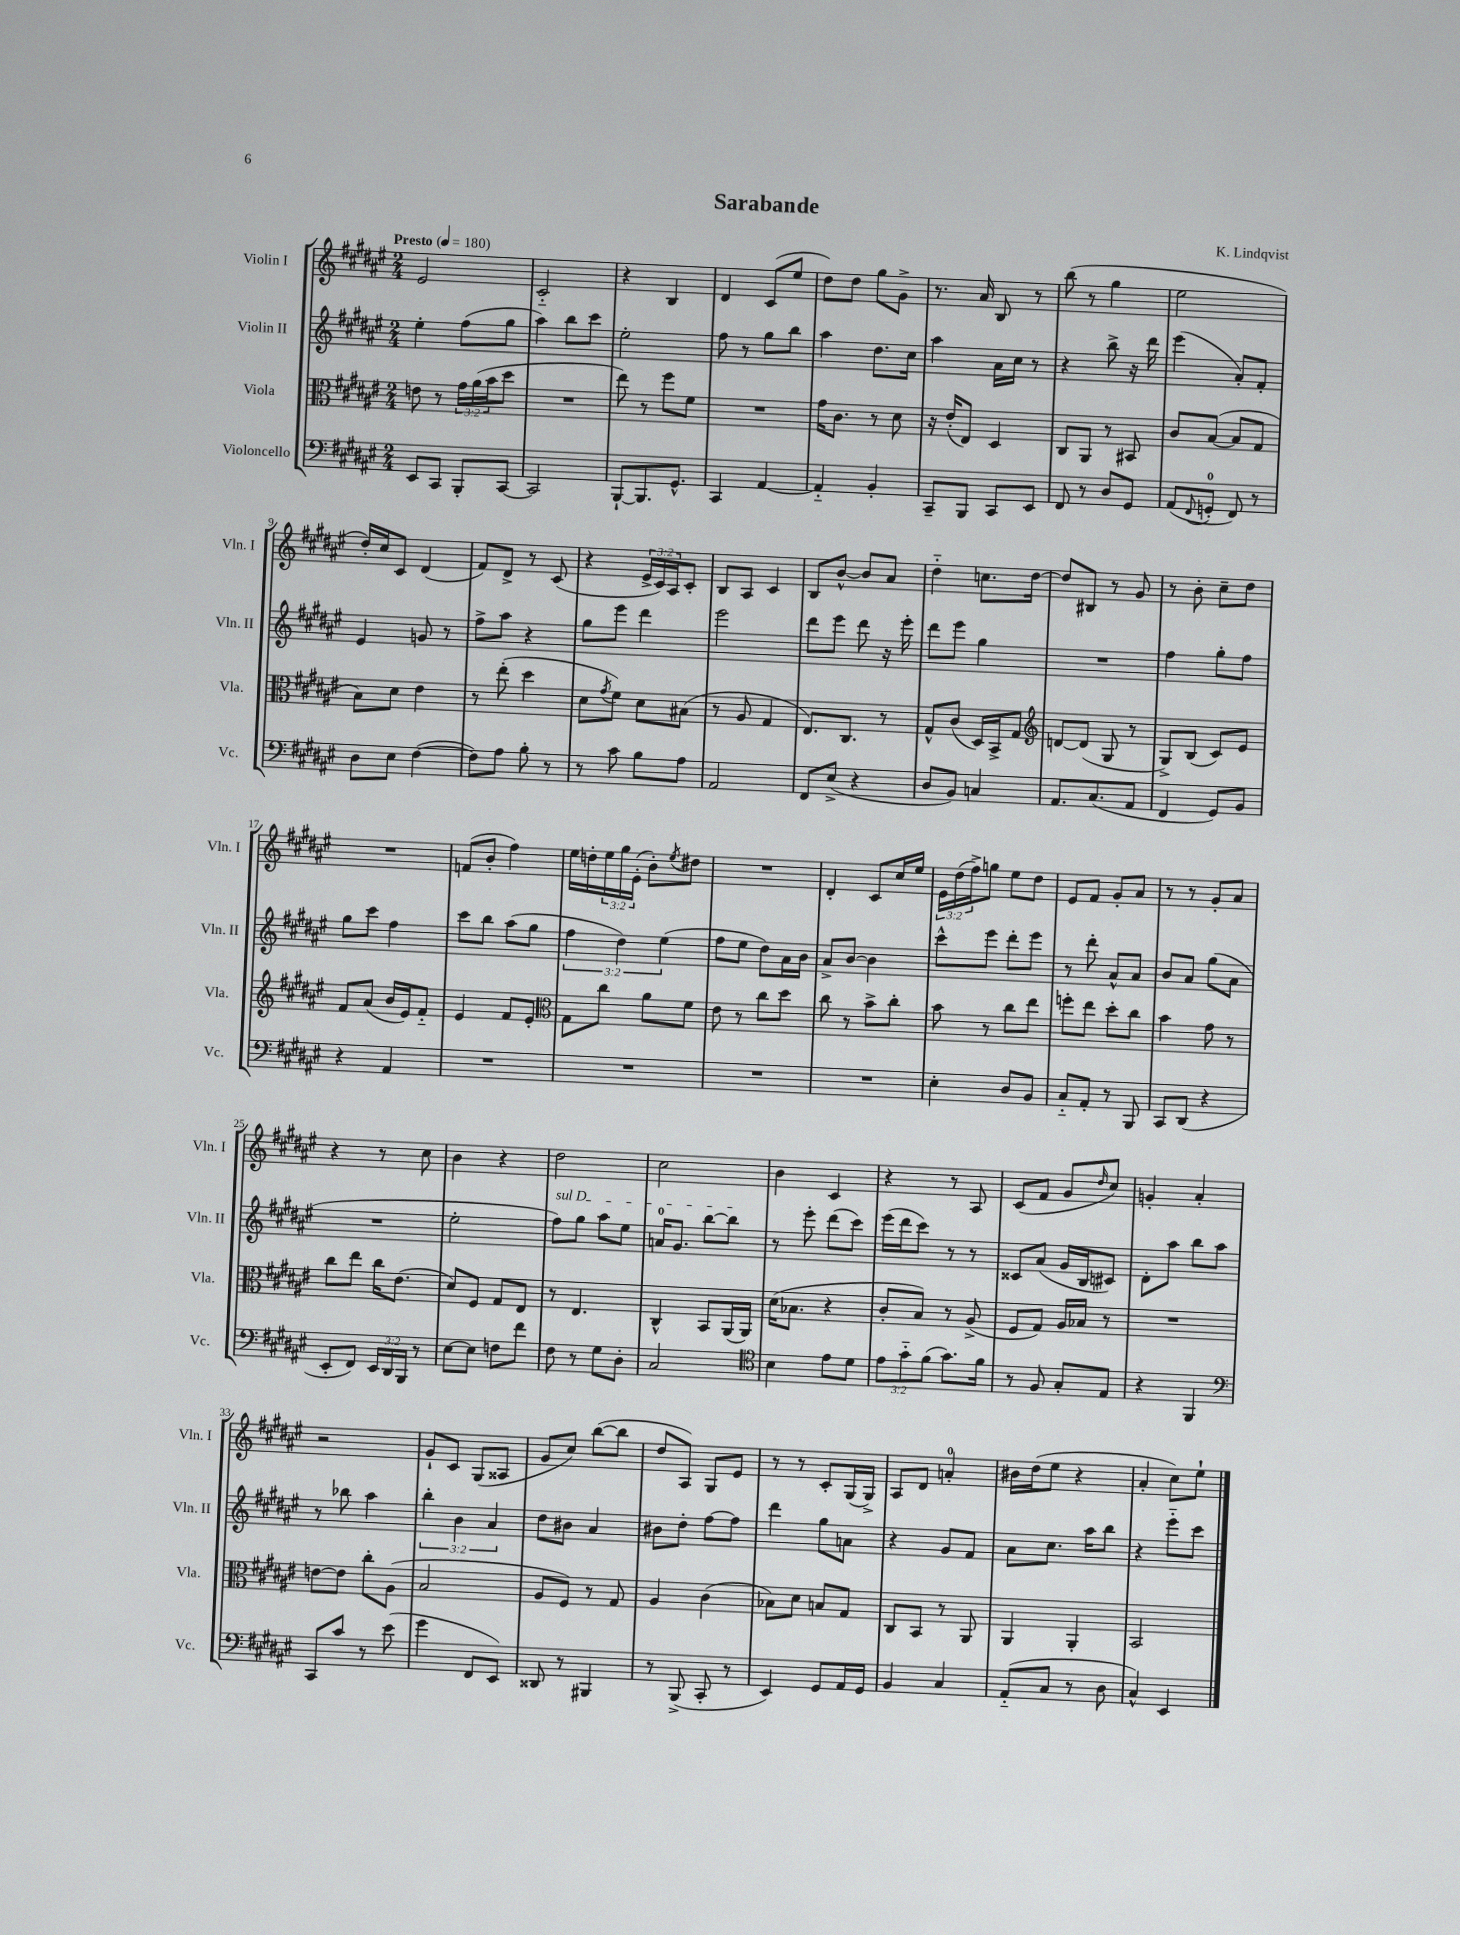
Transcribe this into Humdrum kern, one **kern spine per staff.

**kern	**kern	**kern	**kern
*staff4	*staff3	*staff2	*staff1
*clefF4	*clefC3	*clefG2	*clefG2
*k[f#c#g#d#a#e#]	*k[f#c#g#d#a#e#]	*k[f#c#g#d#a#e#]	*k[f#c#g#d#a#e#]
*M2/4	*M2/4	*M2/4	*M2/4
*MM180	*MM180	*MM180	*MM180
8EE#	8e	4ee#'	2e#
8CC#	8r	.	.
8BBB'	24g#	(8ff#	.
.	(24a#	.	.
.	24b	.	.
[8CC#	8dd#	8gg#	.
=	=	=	=
2CC#]	2r	4aa#)	2c#'~
.	.	8bb	.
.	.	8ccc#	.
=	=	=	=
[8BBB`	8ee#)	2ee#'	4r
8.BBB]	8r	.	.
.	8ff#	.	4B
8.GG#^^	.	.	.
.	8f#	.	.
=	=	=	=
4CC#	2r	8ff#	4d#
.	.	8r	.
[4AA#	.	8gg#	(8c#
.	.	8bb	8ee#
=	=	=	=
4AA#'~]	16g#	4aa#	8dd#)
.	8.c#	.	.
.	.	.	8dd#
4BB'	8r	8.dd#	8gg#
.	8d#	.	8g#^
.	.	16cc#	.
=	=	=	=
8CC#~	16r	4aa#	8.r
.	(16e#'	.	.
8BBB	8E#)	.	.
.	.	.	16a#
8CC#	4D#	16a#	8B
.	.	16cc#	.
8EE#	.	8r	8r
=	=	=	=
8FF#	8C#	4r	(8bb
8r	8AA#	.	8r
8D#	8r	8bb^	4gg#
8GG#	8BB#	16r	.
.	.	16ddd#	.
=	=	=	=
(8AA#	8c#	(4eee#	2ee#
8qqFF#	.	.	.
8GG'	([8B	.	.
8FF#)	8B]	8a#')	.
8r	8G#	8f#'	.
=	=	=	=
8D#	8B)	4e#	16dd#')
.	.	.	16cc#
8E#	8d#	.	8c#
([4F#	4e#	8g	(4d#
.	.	8r	.
=	=	=	=
8F#])	8r	8ff#^	8f#)
8A#	(8ee#'	8aa#	8d#^
8B'	4dd#	4r	8r
8r	.	.	(8c#
=	=	=	=
8r	8d#	8gg#	4r
.	8qg#	.	.
8c#	8f#)	8eee#	.
8B	8d#	4ddd#	24e#^
.	.	.	24c#)
.	.	.	24A#
8A#	(8B#	.	8c#'
=	=	=	=
2AA#	8r	2eee#	8B
.	8A#	.	8A#
.	4G#	.	4c#
=	=	=	=
8FF#	8.E#)	8ddd#	8B
(8E#^	.	8eee#	[8b^^
.	8.C#	.	.
4r	.	8ddd#	8b]
.	8r	16r	8a#
.	.	16eee#'	.
=	=	=	=
8D#	8G#^^	8ddd#	4dd#'~
8BB)	(8c#	8eee#	.
4C	16D#)	4gg#	8.cc
.	16BB^	.	.
.	8G#	.	.
.	.	.	[16dd#
=	=	=	=
*	*clefG2	*	*
8.AA#	[8d	2r	8dd#]
.	(8d]	.	8B#
(8.C#	.	.	.
.	8G#	.	8r
8AA#	8r	.	8g#
=	=	=	=
4FF#	8G#^)	4ff#	8r
.	(8B	.	8b'
8GG#)	8c#)	8gg#'	8cc#~
8BB	8e#	8ff#	8dd#
=	=	=	=
4r	8f#	8gg#	2r
.	(8a#	8ccc#	.
4AA#	16b	4ff#	.
.	16e#)	.	.
.	8f#'~	.	.
=	=	=	=
2r	4e#	8ccc#	(8f
.	.	8bb	8b'
.	8f#	(8aa#	4ff#)
.	8e#'	8gg#	.
=	=	=	=
*	*clefC3	*	*
2r	8G#	6ff#	16ee#
.	.	.	16dd'
.	8cc#	.	24ee#
.	.	6dd#)	24gg#
.	.	.	(24e#'
.	8a#	.	8b')
.	.	(6ee#	.
.	.	.	8qee#
.	8f#	.	8dd#
=	=	=	=
2r	8e#	8ff#	2r
.	8r	8ee#	.
.	8cc#	8dd#)	.
.	8dd#	16a#	.
.	.	16b	.
=	=	=	=
2r	8cc#	8a#^	4d#'
.	8r	[8b	.
.	8b^	4b]	8c#
.	8cc#'	.	16cc#
.	.	.	16ee#
=	=	=	=
4E#'	8b	8ccc#^^	24e#
.	.	.	(24dd#
.	.	.	24ff#^)
.	8r	8eee#	8gg
8D#	8cc#	8ddd#'	8ee#
8BB	8ee#	8eee#	8dd#
=	=	=	=
8C#'~	8ff'	8r	8e#
8AA#'	8ee#	8ddd#'	8f#
8r	8dd#'	8a#^^	8g#'
8BBB	8cc#	8a#	8a#
=	=	=	=
8CC#	4b	8b	8r
(8DD#	.	8a#	8r
4r	8g#	(8gg#	8g#'
.	8r	8a#	8a#
=	=	=	=
8EE#'	8cc#	2r	4r
8FF#)	8ee#	.	.
24EE#	16cc#	.	8r
24DD#	.	.	.
.	(8.e#	.	.
24BBB	.	.	.
8r	.	.	8cc#
=	=	=	=
[8E#	8d#)	2ee#'	4b
8E#]	8F#	.	.
8F	8G#	.	4r
8f#	8E#	.	.
=	=	=	=
8F#	8r	8ff#)	2dd#
8r	4.E#	8gg#	.
8G#	.	8aa#	.
8D#'	.	8ee#	.
=	=	=	=
2C#	4C#^^	16a	2cc#
.	.	8.g#	.
.	8BB	[8bb	.
.	(16AA#	8bb]	.
.	16AA#)	.	.
=	=	=	=
*clefC4	*	*	*
4B	(16d#	8r	4b
.	8.B-	.	.
.	.	8eee#'	.
8e#	4r	(8ddd#	4c#
8d#	.	8ccc#)	.
=	=	=	=
12e#	8c#'	(16eee#	4r
.	.	16ddd#	.
12g#'~	.	.	.
.	8B)	8ccc#)	.
(12f#	.	.	.
8.g#)	8r	8r	8r
.	(8A#^	8r	8A#
16f#	.	.	.
=	=	=	=
8r	8F#	8c##	(8c#
8F#	8G#)	(8a#	8f#
8G#'	16A#	16g#	8g#
.	16B-	16B	.
.	.	.	16qqdd#
8E#	8r	8c#)	8cc#)
=	=	=	=
4r	2r	8d#'	4g'
.	.	8aa#	.
4FF#	.	8bb	4a#'
.	.	8aa#	.
=	=	=	=
*clefF4	*	*	*
8CC#	[8e	8r	2r
8c#	8e]	8bb-	.
8r	8cc#'	4aa#	.
(8e#	(8A#	.	.
=	=	=	=
4g#	2B	6bb'	8g#`
.	.	.	8c#
.	.	6b	.
8FF#	.	.	(8G#
.	.	6a#	.
8EE#)	.	.	8A##
=	=	=	=
8DD##	8A#	8dd#	8g#
8r	8F#)	8b#	8cc#)
4BBB#	8r	4a#	([8bb
.	8G#	.	8bb]
=	=	=	=
8r	4A#	8b#	8dd#
(8BBB^	.	8dd#'	8A#)
8CC#'	(4c#	[8ff#	8G#
8r	.	8ff#]	8e#
=	=	=	=
4EE#)	8B-)	4ddd#	8r
.	8d#	.	8r
8GG#	8B	8gg#	8c#'
16AA#	8G#	8a	(16G#
16GG#	.	.	16G#^)
=	=	=	=
4BB	8C#	4r	8A#
.	8BB	.	8d#
4C#	8r	8g#	4a'
.	8AA#	8f#	.
=	=	=	=
(8AA#'~	4AA#	8a#	16b#
.	.	.	(16dd#
8C#	.	8.cc#	8ee#
8r	4AA#'	.	4r
.	.	16aa#	.
8D#	.	8bb	.
=	=	=	=
4C#^^)	2BB	4r	4a#'
4EE#	.	8eee#'~	8cc#)
.	.	8ccc#	8ee#`
==	==	==	==
*-	*-	*-	*-
